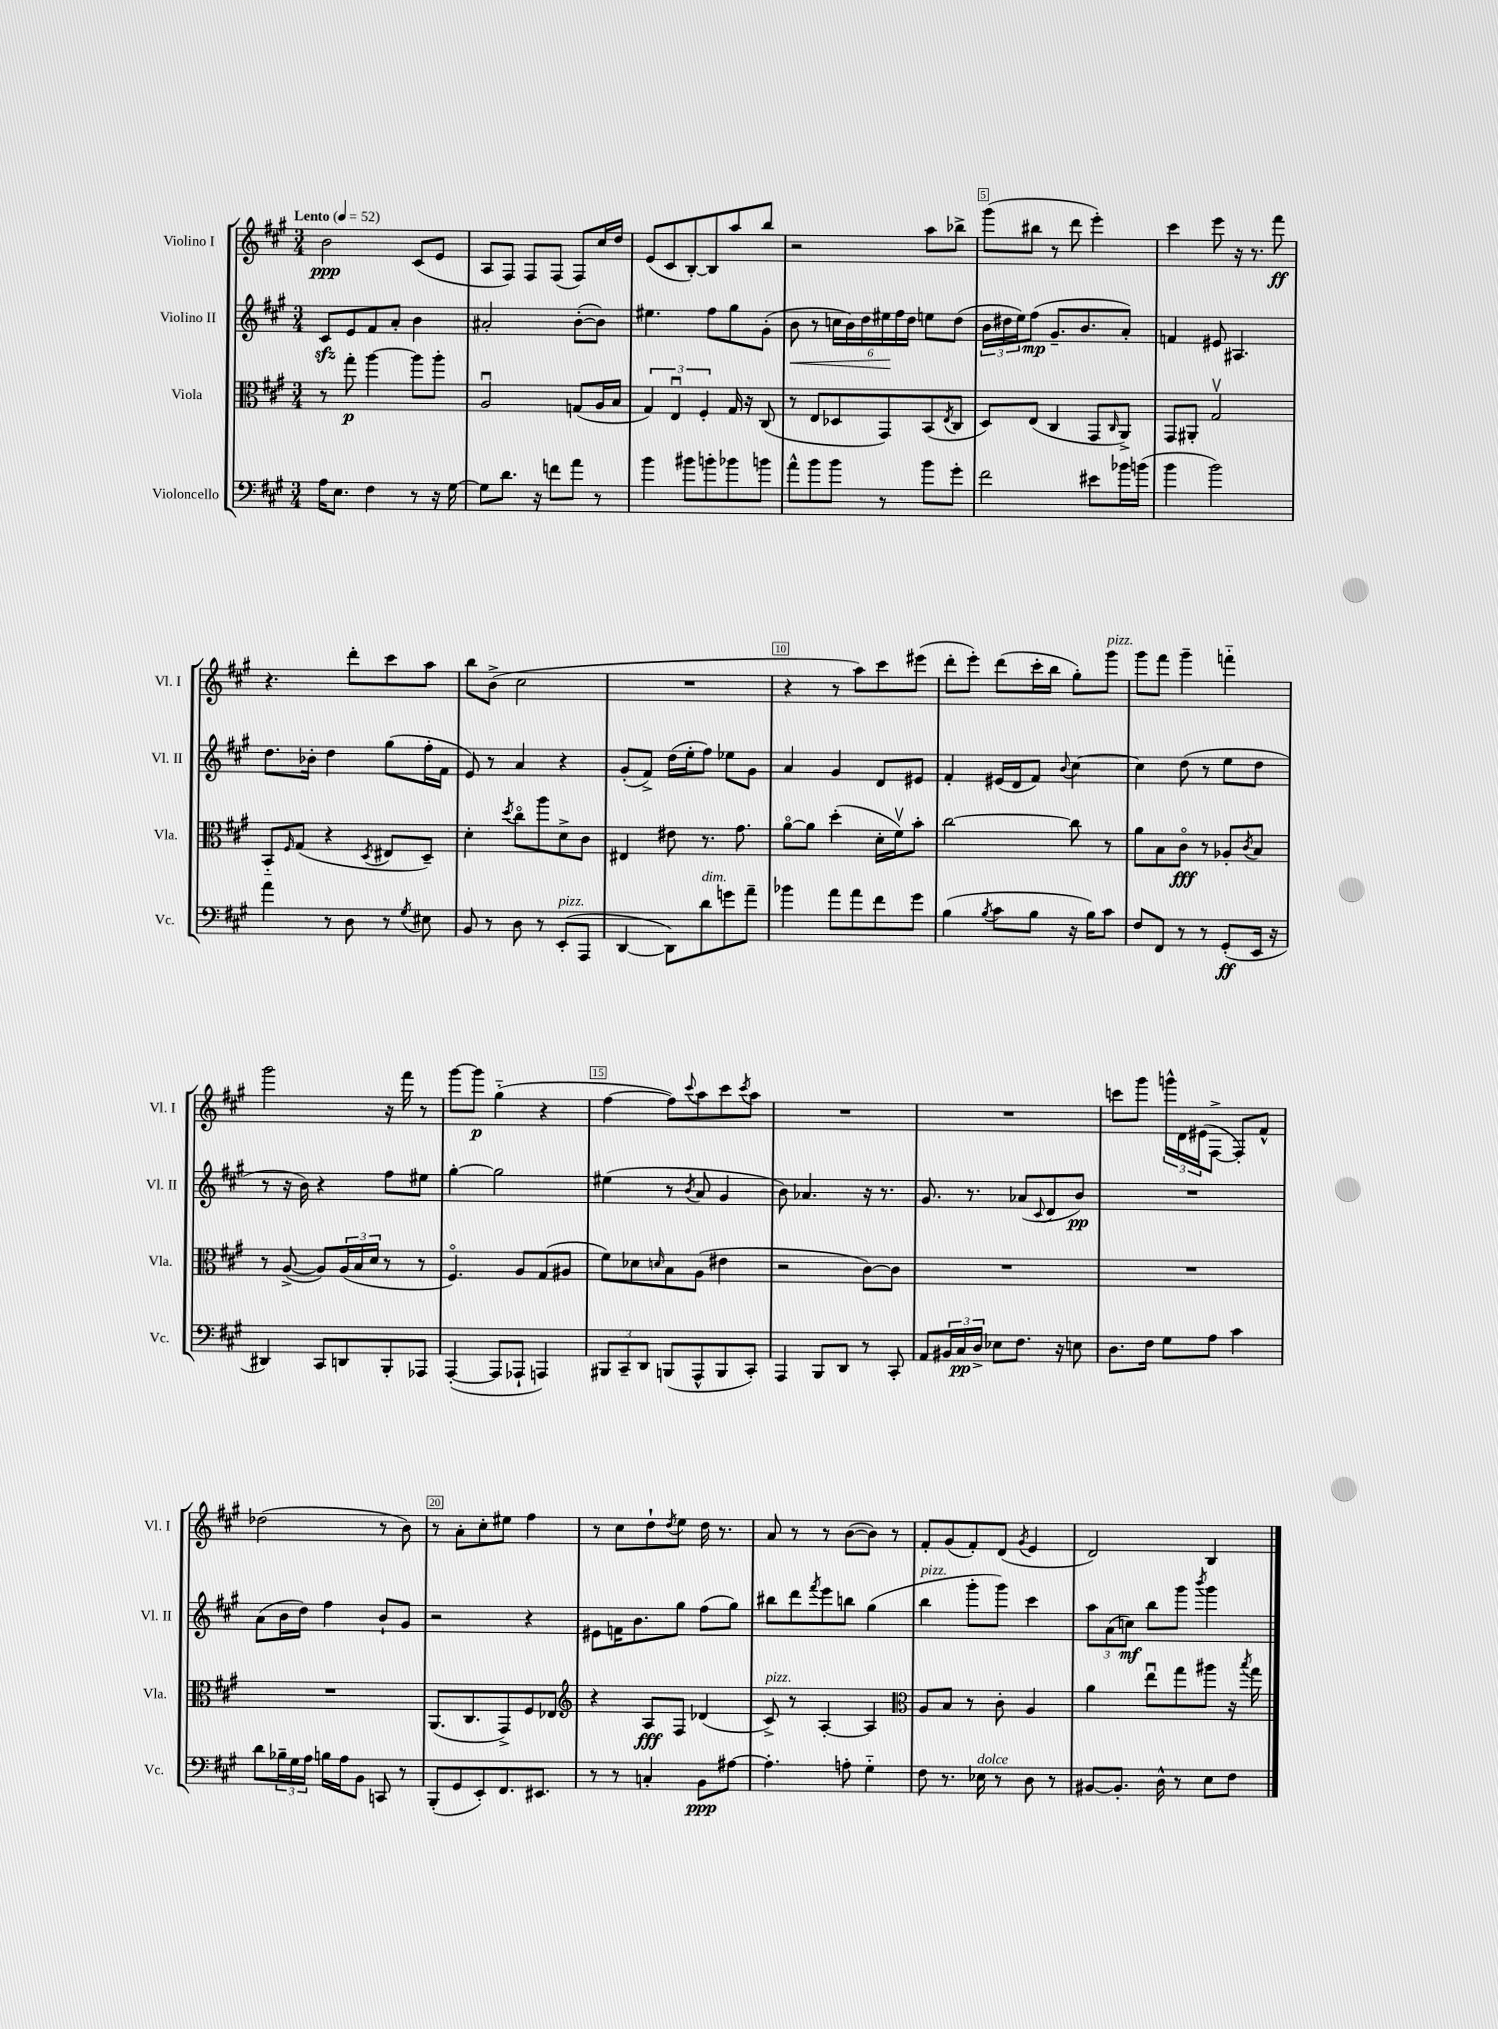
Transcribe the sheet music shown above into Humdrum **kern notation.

**kern	**kern	**kern	**kern
*staff4	*staff3	*staff2	*staff1
*clefF4	*clefC3	*clefG2	*clefG2
*k[f#c#g#]	*k[f#c#g#]	*k[f#c#g#]	*k[f#c#g#]
*M3/4	*M3/4	*M3/4	*M3/4
*MM52	*MM52	*MM52	*MM52
16A\LK	8r	8c#/L	2b\
8.E\J	.	.	.
.	8gg#'\	8e/	.
4F#\	[4aa\	8f#/	.
.	.	8a'/J	.
8r	8aa\]L	4b\	(8c#/L
16r	8aa'\J	.	8e/J
[16G#\	.	.	.
=	=	=	=
8G#\]L	2Au/	2a#'/	8A/L
8.d\J	.	.	8F#/J)
.	.	.	8F#/L
16r	.	.	.
8f\L	.	.	(8F#/J
8a\J	(8G/L	([8b'\L	8F#/L)
8r	16A/L	8b\]J)	16cc#/L
.	16B/JJ	.	16dd/JJ
=	=	=	=
4b\	6G#/)	4.ee#\	(8e/L
.	.	.	8c#/
.	6Eu/	.	.
8b#\L	.	.	[8B'/)
.	6F#'/	.	.
8b'\	.	8ff#\L	8B/]
8b-\	16G#/	8gg#\	8aa/
.	16r	.	.
8b\J	(8C#/	(8g#'\J	8bb/J
=	=	=	=
8a^^\L	8r	8b\	2r
8b\	8E/L	8r	.
8b\J	8D-/	24cc\LL	.
.	.	24b\)	.
.	.	24dd\	.
8r	8GG#/)	24ee#\	.
.	.	24ff#\	.
.	.	24dd\JJ	.
8b\L	(8BB/	8ee\L	8aa\L
.	8qE/	.	.
8g#'\J	8C#/J	(8dd\J	8bb-^\J
=	=	=	=
2f#\	8D/L)	24b\LL	(8ggg#\L
.	.	24dd#\	.
.	.	24ee\J)	.
.	(8E/J	(8ff#\J	8bb#\J
.	4C#/	8.g#~/L	8r
.	.	.	8ddd\
.	.	8.b/	.
8e#\L	8GG#/L	.	4eee'\)
.	16qqC#/	.	.
16b-\L	8AA^/J)	8a'/J)	.
(16b\JJ	.	.	.
=	=	=	=
4b\	8GG#/L	4f/	4ccc#\
.	8AA#'/J	.	.
2b\)	2G#v/	8e#/	8eee\
.	.	4.A#/	16r
.	.	.	8.r
.	.	.	8fff#\
=	=	=	=
4a\	8BB'~/L	8.dd\L	4.r
.	16qqF#/	.	.
.	(8G#/J	.	.
.	.	16b-'\Jk	.
8r	4r	4dd\	.
8D\	.	.	8ddd'\L
.	8qD/	.	.
8r	8E#/L	(8gg#\L	8ccc#\
8qG#/	.	.	.
8E#\	8D~/J)	16ff#'\L	8aa\J
.	.	16f#\JJ	.
=	=	=	=
8BB/	4d'\	8e/)	8bb\L
8r	.	8r	(8b^\J
.	8qdd/	.	.
8D\	8cc#o\L	4a/	2cc#\
8r	8aa\	.	.
(8EE'/L	8d^\	4r	.
8AAA/J	8c#\J	.	.
=	=	=	=
[4DD/	4E#/	(8g#'/L	2.r
.	.	8f#^/J)	.
8DD\]L)	8e#\	(16dd\LL	.
.	.	16ee'\J	.
8d\	8.r	8ff#\J)	.
8g\	.	8ee-\L	.
.	8.g#\	.	.
8a~\J	.	8g#\J	.
=	=	=	=
4b-\	[8ao\L	4a/	4r
.	8a\]J	.	.
8a\L	(4dd'\	4g#/	8r
8a\	.	.	8aa\L)
8f#\	16d'\LL	8d/L	8ccc#\
.	16f#v\J)	.	.
8g#\J	8b'\J	8e#/J	(8eee#\J
=	=	=	=
(4B\	[2cc#\	4f#'/	8ddd'\L
.	.	.	8eee'\J)
8qB/	.	.	.
8c#\L	.	(16e#/LL	(8ddd\L
.	.	16d/J	.
8B\J	.	8f#/J)	16ccc#'\L
.	.	.	16bb\JJ
.	.	8qqb/	.
16r	8cc#\]	[4cc#\	8gg#'\L)
16B\LK)	.	.	.
8c#\J	8r	.	8ggg#\J
=	=	=	=
8F#/L	8a\L	4cc#\]	8ggg#\L
8FF#/J	8B\	.	8fff#\J
8r	8c#o\J	(8dd\	4ggg#~\
8r	8r	8r	.
(8GG#'/L	8A-'/L	8ee\L	4fff'~\
.	8qc#/	.	.
16EE/Jk	8B/J	8dd\J	.
16r	.	.	.
=	=	=	=
4DD#/)	8r	8r	2ggg#\
.	([8A^/	16r	.
.	.	16b\)	.
8CC#/L	8A/]L)	4r	.
8DD/	(24A/L	.	.
.	24B/	.	.
.	24d/JJ	.	.
8BBB'/	8r	8ff#\L	16r
.	.	.	16fff#\
8AAA-/J	8r	8ee#\J	8r
=	=	=	=
([4AAA'/	4.F#o/)	[4gg#'\	[8ggg#\L
.	.	.	8ggg#\]J
8AAA/]L	.	2gg#\]	(4gg#'~\
8AAA-`/J	8A/L	.	.
4AAA/)	(8G#/	.	4r
.	8A#/J	.	.
=	=	=	=
12BBB#/L	8f#\L)	(4ee#\	[4ff#\
12CC#~/	.	.	.
.	8d-\	.	.
12DD/J	.	.	.
.	16qqd/	.	.
(8BBB/L	8B\	8r	8ff#\]L)
.	.	8qb/	8qqccc#/
8AAA^^/	(8A\J	8a/	8aa\
8BBB/	4e#\	4g#/	8ccc#\
.	.	.	8qccc#/
8CC#'/J)	.	.	8aa\J
=	=	=	=
4AAA/	2r	8b\)	2.r
.	.	4.a-/	.
8BBB/L	.	.	.
8DD/J	.	.	.
8r	[8c#\L)	16r	.
.	.	8.r	.
8CC#'/	8c#\]J	.	.
=	=	=	=
8AA/L	2.r	8.g#/	2.r
24BB#/L	.	.	.
24C#/	.	.	.
.	.	8.r	.
24D^/JJ	.	.	.
8E-\L	.	.	.
8.F#\J	.	(8a-/L	.
.	.	8qqc#/	.
.	.	8d/	.
16r	.	.	.
8E\	.	8b/J)	.
=	=	=	=
8.D\L	2.r	2.r	8ccc\L
.	.	.	8ggg#\J
16F#\Jk	.	.	.
8G#\L	.	.	24ggg^^\LL
.	.	.	24d\
.	.	.	(24e#\J
8A\J	.	.	[8F#^\J
4c#\	.	.	8F#'/]L)
.	.	.	8f#^^/J
=	=	=	=
8d\L	2.r	(8a\L	(2dd-\
24B-~\L	.	16b\L	.
24G#\	.	.	.
.	.	16dd\JJ)	.
24A\JJ	.	.	.
16B\LL	.	4ff#\	.
16A\J	.	.	.
8BB\J	.	.	.
8CC/	.	8b`/L	8r
8r	.	8g#/J	8b\)
=	=	=	=
(8BBB'/L	(8.AA/L	2r	8r
8GG#/	.	.	8a'\L
.	8.C#/	.	.
8EE'/)	.	.	8cc#'\
8.FF#/	8GG#^/)	.	8ee#\J
.	8F#/	4r	4ff#\
8.EE#/J	.	.	.
.	8E-/J	.	.
=	=	=	=
*	*clefG2	*	*
8r	4r	8e#\L	8r
8r	.	16f\K	8cc#\L
.	.	8.b\	.
4C'/	8A/L	.	8dd`\
.	.	.	8qdd/
.	8F#/J	8gg#\J	8ee\J
8BB\L	(4d-/	(8ff#\L	16dd\
.	.	.	8.r
[8A#\J	.	8gg#\J)	.
=	=	=	=
4.A#'\]	8c#^/)	8bb#\L	8a/
.	8r	8ddd\	8r
.	.	8qfff#/	.
.	[4A'/	8eee\	8r
8A'\	.	8bb\J	([8b\L
4G#'~\	4A/]	(4gg#\	8b\]J)
.	.	.	8r
=	=	=	=
*	*clefC3	*	*
8F#\	8A/L	4bb\	8f#'/L
8.r	8B/J	.	(8g#/
.	8r	8ggg#'\L	8f#'/)
16E-\	.	.	.
8r	8c#'\	8ggg#\J)	(8d/J
.	.	.	8qg#/
8D\	4A/	4ccc#\	4e/
8r	.	.	.
=	=	=	=
[8BB#/L	4a\	12aa\L	2d/)
.	.	(12a\	.
8.BB#'/]J	.	.	.
.	.	12cc\J)	.
.	8eeu\L	8bb\L	.
16D^^\	.	.	.
8r	8gg#\	8ggg#\J	.
.	.	8qbbb/	.
8E\L	8aa#\J	4ggg#\	4B/
8F#\J	16r	.	.
.	8qbb/	.	.
.	16gg#\	.	.
==	==	==	==
*-	*-	*-	*-
